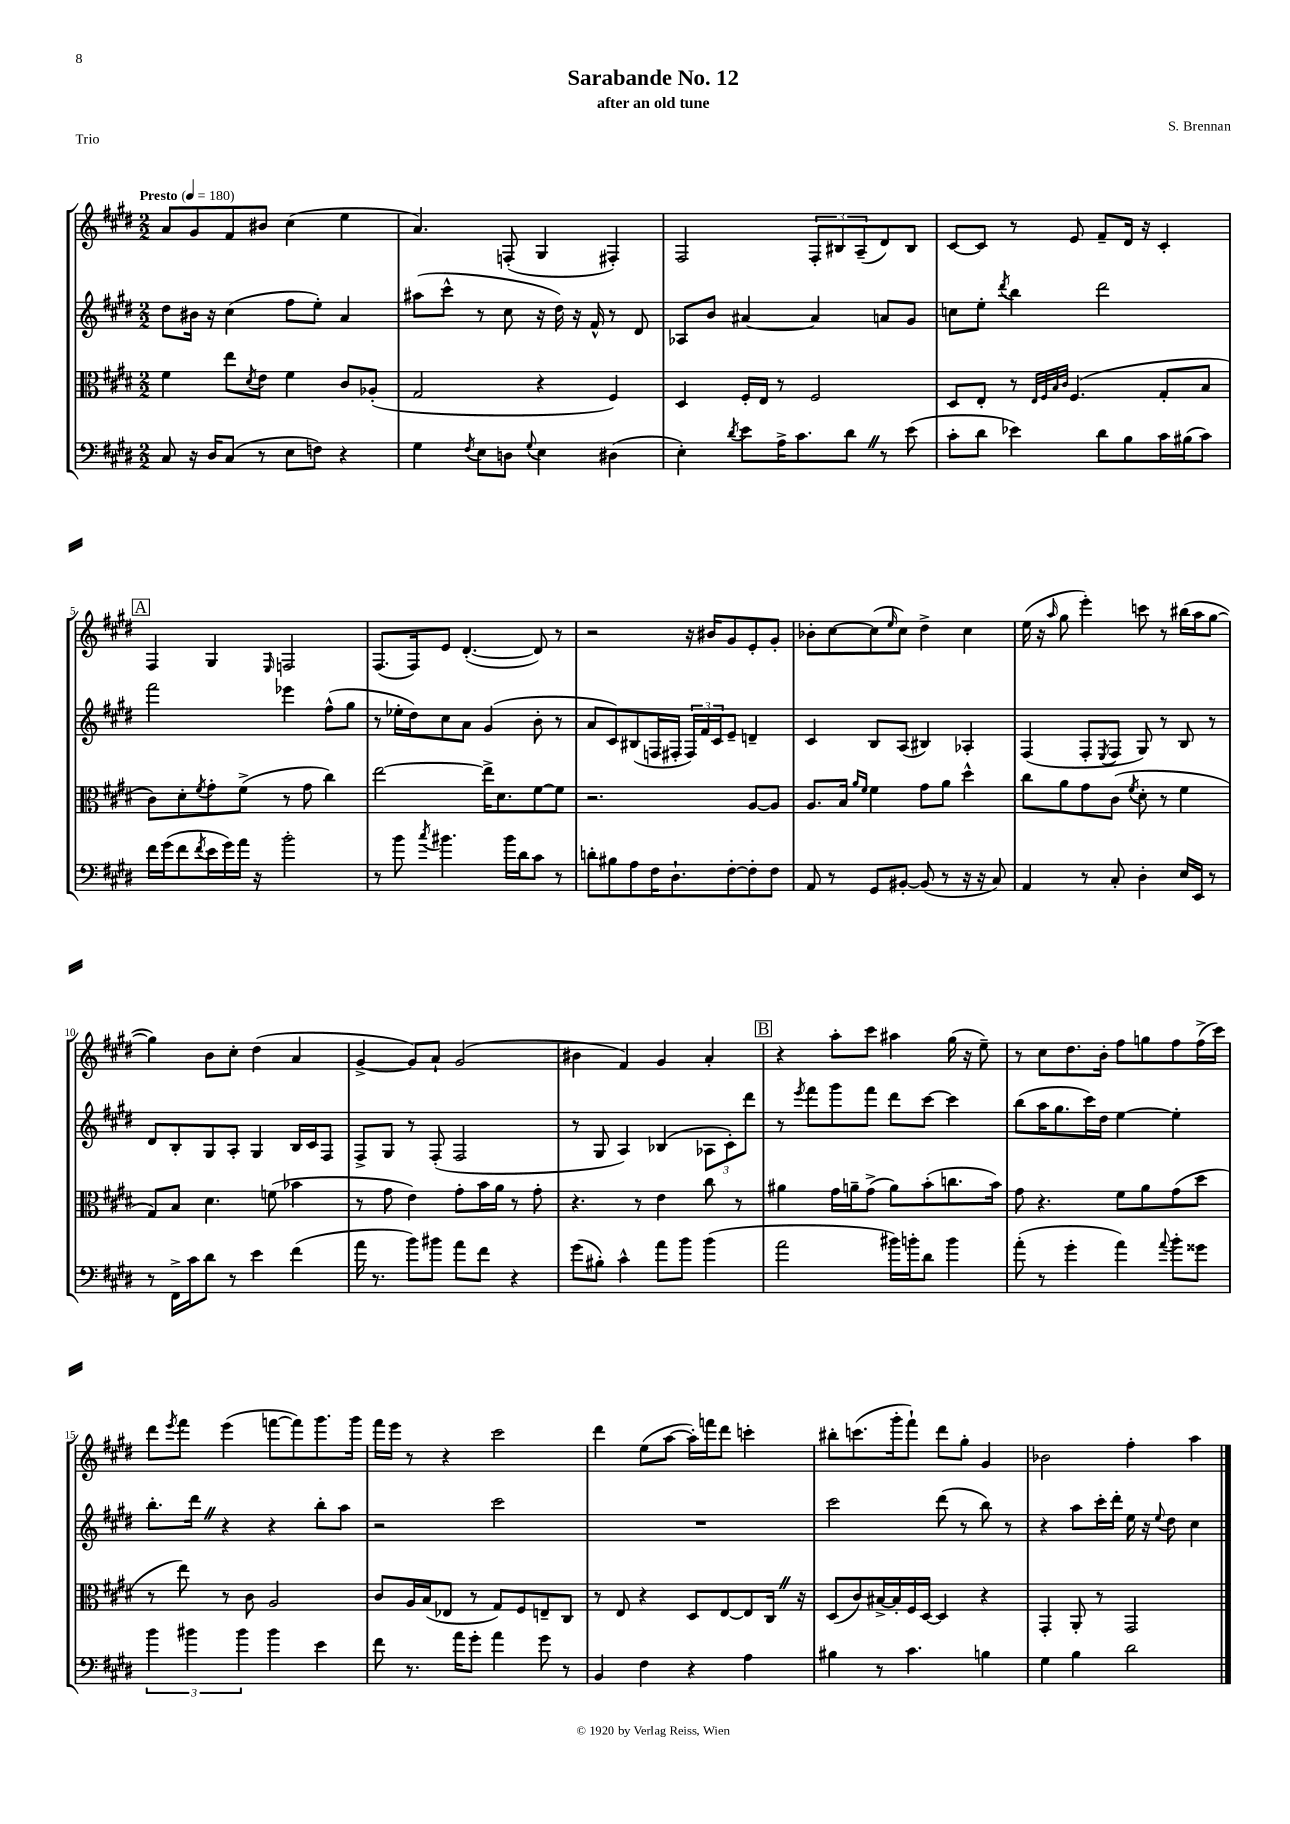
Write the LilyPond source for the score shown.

\header { title = "Sarabande No. 12" composer = "S. Brennan" subtitle = "after an old tune" piece = "Trio" }
<<
\new StaffGroup <<
\new Staff = "s0" {
    \clef treble \key e \major \numericTimeSignature \time 2/2 \tempo "Presto" 4 = 180
    a'8 gis'8 fis'8 bis'8 cis''4( e''4 |
    a'4.) f8-.( gis4 fis4-.) |
    fis2 \tuplet 3/2 { fis8-. bis8 a8--( } dis'8) bis8 |
    cis'8~ cis'8 r8 e'8 fis'8-- dis'16 r16 cis'4-. |
    \mark \markup { \box "A" } fis4 gis4 \grace { e16 } f2 |
    fis8.( fis16) e'8 dis'4.~-.( dis'8) r8 |
    r2 r16 bis'16 gis'8 e'8-. gis'8-. |
    bes'8-. cis''8~ cis''8( \grace { e''16 } cis''8) dis''4-> cis''4 |
    e''16( r16 \grace { a''16 } gis''8 e'''4-.) c'''8 r8 bis''16( a''16 gis''8~ |
    gis''4) b'8 cis''8-. dis''4( a'4 |
    gis'4~-> gis'8) a'8-! gis'2( |
    bis'4 fis'4) gis'4 a'4-. |
    \mark \markup { \box "B" } r4 a''8-. cis'''8 ais''4 gis''16( r16 e''8--) |
    r8 cis''8 dis''8. b'16-. fis''8 g''8 fis''8 fis''16->( cis'''16) |
    dis'''8 \acciaccatura { e'''8 } fis'''8 e'''4( f'''8~ f'''8) gis'''8. gis'''16 |
    fis'''16 e'''16 r8 r4 cis'''2 |
    dis'''4 e''8( a''8~ a''16-.) f'''16 dis'''8 c'''4-. |
    bis''8-. c'''8.( gis'''16-. fis'''8-!) dis'''8 gis''8-. gis'4 |
    bes'2 fis''4-. a''4 \bar "|." |
}
\new Staff = "s1" {
    \clef treble \key e \major \numericTimeSignature \time 2/2
    dis''8 bis'16 r16 cis''4( fis''8 e''8-.) a'4 |
    ais''8( cis'''8-^ r8 cis''8 r16 dis''16) r16 fis'16-^ r8 dis'8 |
    aes8 b'8 ais'4~ ais'4 a'8 gis'8 |
    c''8 e''8-. \acciaccatura { dis'''8 } b''4 dis'''2 |
    \mark \markup { \box "A" } fis'''2 ees'''4 fis''8-^( gis''8 |
    r8 ees''16-. dis''16) cis''8 a'8 gis'4( b'8-. r8 |
    a'8 cis'8) bis8( f16 fis16-. \tuplet 3/2 { fis16) fis'16 cis'16 } e'8-- d'4-- |
    cis'4 b8 a8( bis4) aes4-. |
    fis4( fis8-. \acciaccatura { e8 } fis8 gis8) r8 b8 r8 |
    dis'8 b8-. gis8 a8-. gis4 b16 cis'16 fis8 |
    fis8-> gis8 r8 fis8-.( fis2 |
    r8 gis8 a4) bes4( \tuplet 3/2 { aes8 cis'8-.) dis'''8 } |
    \mark \markup { \box "B" } r8 \acciaccatura { e'''8 } fis'''8 gis'''8 fis'''8 dis'''8 cis'''8~ cis'''4 |
    b''8( a''16 gis''8. cis'''16) dis''16 e''4~ e''4-. |
    b''8.-. dis'''16 \once \override BreathingSign.text = \markup { \musicglyph "scripts.caesura.straight" } \breathe r4 r4 b''8-. a''8 |
    r2 cis'''2 |
    R1 |
    cis'''2 dis'''8( r8 b''8) r8 |
    r4 a''8 cis'''16-. dis'''16-. e''16 r16 \appoggiatura { e''8 } dis''8 cis''4 \bar "|." |
}
\new Staff = "s2" {
    \clef alto \key e \major \numericTimeSignature \time 2/2
    fis'4 e''8 \acciaccatura { dis'8 } e'8 fis'4 cis'8 aes8-.( |
    gis2 r4 fis4) |
    dis4 fis16-. e16 r8 fis2 |
    dis8 e8-. r8 \grace { e32 fis32 b32 cis'32 } fis4.( gis8-. b8 |
    \mark \markup { \box "A" } cis'8) dis'8-. \acciaccatura { fis'8 } gis'8-. fis'8->( r8 gis'8 cis''4) |
    e''2~ e''16-> dis'8. fis'8~ fis'8 |
    r2. a8~ a8 |
    a8. b16 \grace { a'16 fis'16 } fis'4 gis'8 a'8 dis''4-^ |
    cis''8 a'8 gis'8 cis'8( \acciaccatura { fis'8 } dis'8-. r8 fis'4 |
    gis8) b8 dis'4. f'8( bes'4 |
    r8 gis'8 e'4) gis'8-. b'16 a'16 r8 gis'8-. |
    r4. r8 e'4 cis''8 r8 |
    \mark \markup { \box "B" } ais'4 gis'16 a'16-- gis'8->( a'8) b'8-.( c''8. b'16) |
    gis'8 r4. fis'8 a'8 gis'8( dis''8 |
    r8 e''8) r8 cis'8 a2 |
    cis'8 a16 b16( ees8 r8 gis8) fis8 e8-- cis8 |
    r8 e8 r4 dis8 e8~ e8 cis16 \once \override BreathingSign.text = \markup { \musicglyph "scripts.caesura.straight" } \breathe r16 |
    dis8( cis'8) bis16~-> bis16-. fis16 dis16~ dis4 r4 |
    gis,4-. a,8-. r8 gis,2 \bar "|." |
}
\new Staff = "s3" {
    \clef bass \key e \major \numericTimeSignature \time 2/2
    cis8 r16 dis16 cis8( r8 e8 f8) r4 |
    gis4 \acciaccatura { fis8 } e8 d8 \appoggiatura { gis8 } e4 dis4( |
    e4-.) \acciaccatura { dis'8 } e'8 a16-> cis'8. dis'8 \once \override BreathingSign.text = \markup { \musicglyph "scripts.caesura.straight" } \breathe r8 e'8( |
    cis'8-. dis'8 ees'4) dis'8 b8 cis'16 bis16( cis'8) |
    \mark \markup { \box "A" } fis'16 gis'16( fis'8 \acciaccatura { fis'8 } e'16 gis'16) a'16 r16 b'2-. |
    r8 b'8 \acciaccatura { cis''8 } bis'4. bis'16 dis'16 cis'8 r8 |
    d'8-. bis8 a8 fis16 dis8.-! fis8~-. fis8-. fis8 |
    a,8 r8 gis,8 bis,8~-. bis,8( r8 r16 r16 cis8) |
    a,4 r8 cis8-. dis4-. e16 e,16 r8 |
    r8 fis,16-> cis'16 dis'8 r8 e'4 fis'4( |
    a'16 r8. b'8) bis'8 a'8 fis'8 r4 |
    gis'8( bis8-.) cis'4-^ a'8 b'8 b'4( |
    \mark \markup { \box "B" } a'2 bis'16) b'16-. dis'8 b'4 |
    a'8-.( r8 gis'4-. a'4) \appoggiatura { a'8 } b'8-. gisis'8 |
    \tuplet 3/2 { b'4 bis'4 bis'4 } bis'4 e'4 |
    fis'8 r8. a'16 gis'8-. a'4 gis'8 r8 |
    b,4 fis4 r4 a4 |
    bis4 r8 cis'4. b4 |
    gis4 b4 dis'2 \bar "|." |
}
>>
>>
